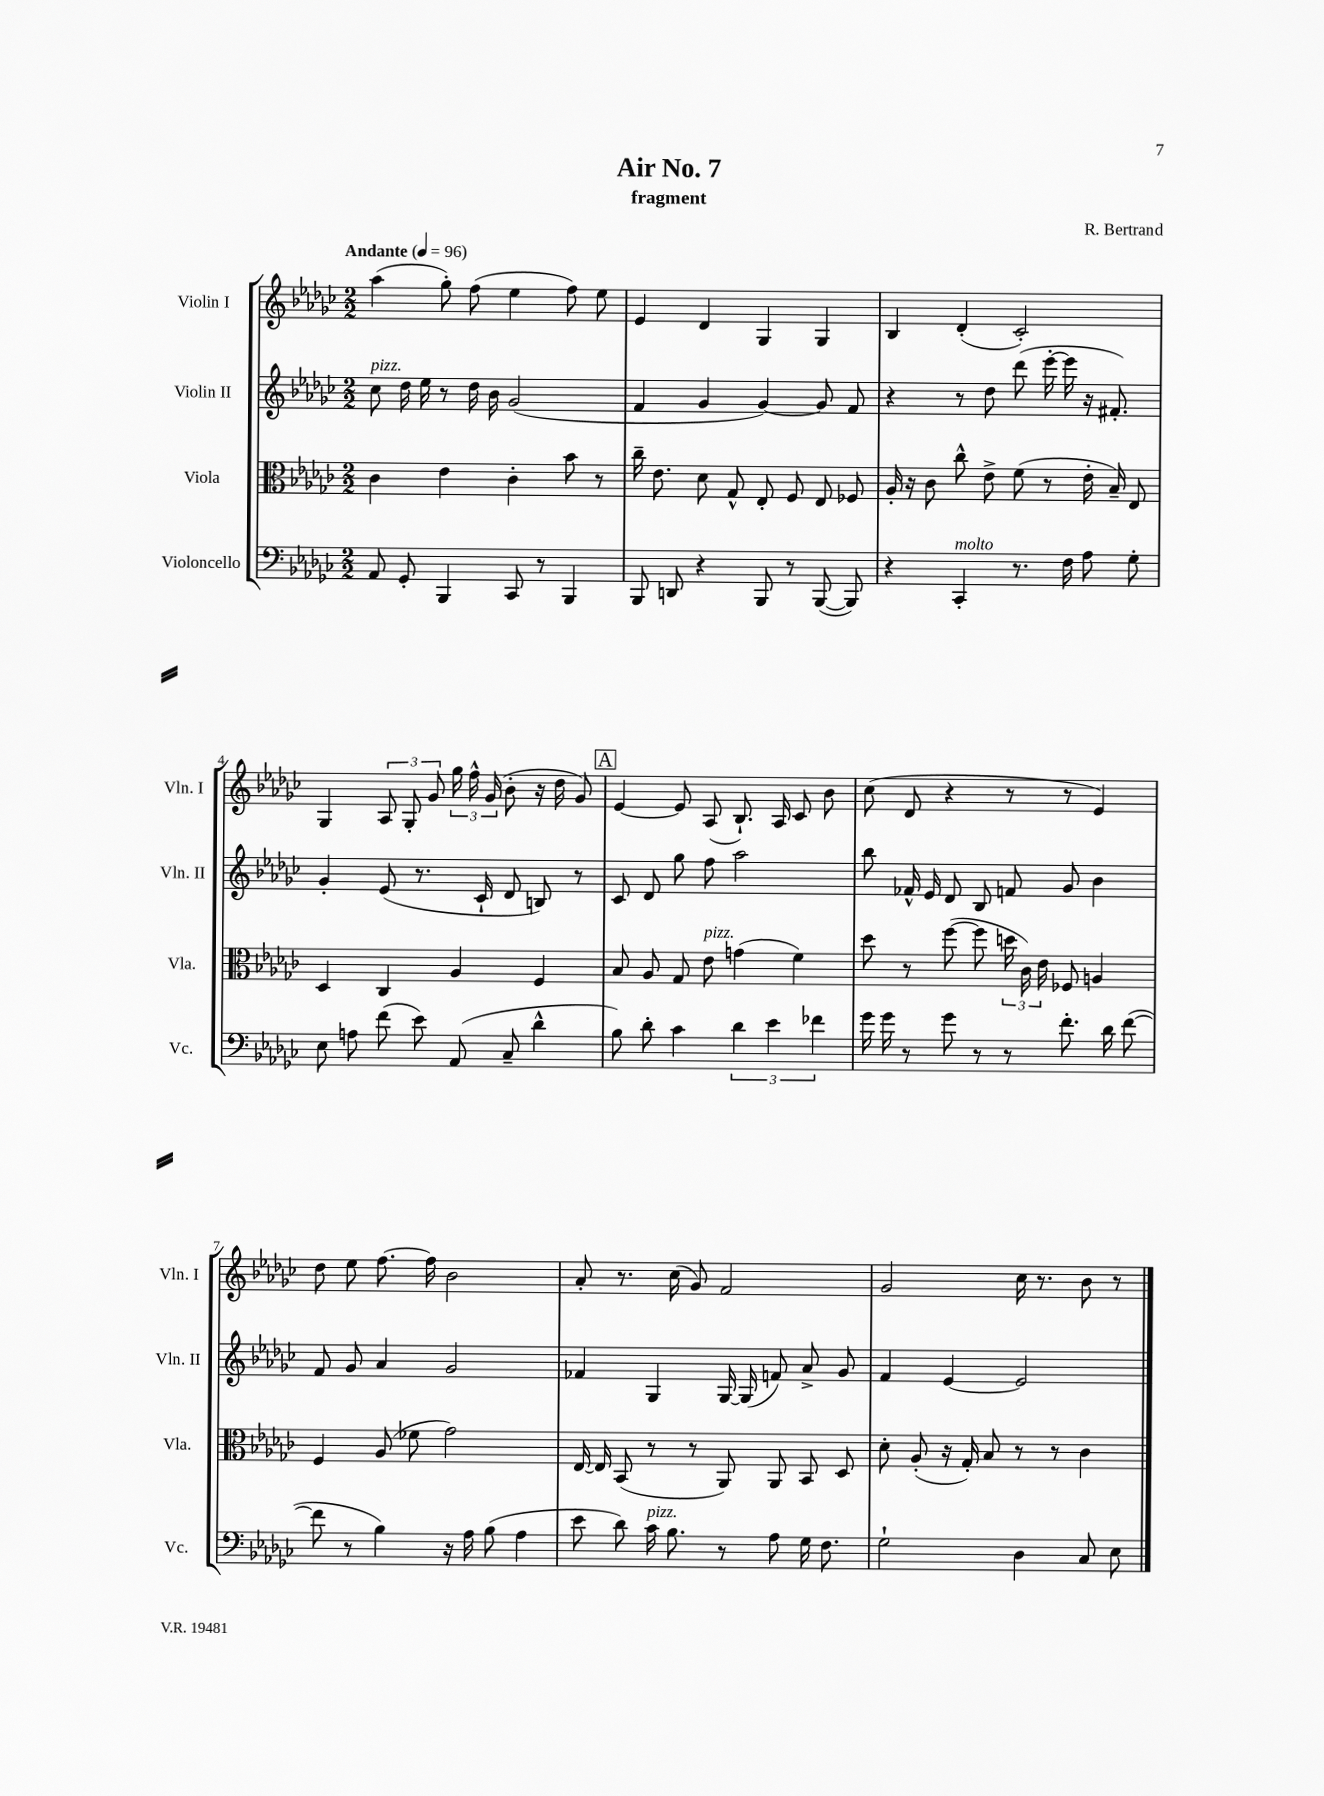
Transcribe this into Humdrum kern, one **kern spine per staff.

**kern	**kern	**kern	**kern
*staff4	*staff3	*staff2	*staff1
*clefF4	*clefC3	*clefG2	*clefG2
*k[b-e-a-d-g-c-]	*k[b-e-a-d-g-c-]	*k[b-e-a-d-g-c-]	*k[b-e-a-d-g-c-]
*M2/2	*M2/2	*M2/2	*M2/2
*MM96	*MM96	*MM96	*MM96
8AA-/	4c-\	8cc-\	(4aa-\
8GG-'/	.	16dd-\	.
.	.	16ee-\	.
4BBB-/	4e-\	8r	8gg-'\)
.	.	16dd-\	(8ff\
.	.	16b-\	.
8CC-/	4c-'\	(2g-/	4ee-\
8r	.	.	.
4BBB-/	8b-\	.	8ff\)
.	8r	.	8ee-\
=	=	=	=
8BBB-/	16cc-~\	4f/	4e-/
.	8.e-\	.	.
8DD/	.	.	.
4r	8d-\	4g-/	4d-/
.	8G-^^/	.	.
8BBB-/	8E-'/	[4g-/)	4G-/
8r	8F/	.	.
([8BBB-/	8E-/	8g-/]	4G-/
8BBB-/])	8F-/	8f/	.
=	=	=	=
4r	16A-'/	4r	4B-/
.	16r	.	.
.	8c-\	.	.
4CC-'/	8cc-^^\	8r	(4d-'/
.	8e-^\	8dd-\	.
8.r	(8f\	(8ddd-\	2c-'/)
.	8r	[16eee-'\	.
16F\	.	16eee-\]	.
8A-\	16e-'\	16r	.
.	16B-~/)	8.f#'/)	.
8G-'\	8E-/	.	.
=	=	=	=
8E-\	4D-/	4g-'/	4G-/
8A\	.	.	.
(8f\	4C-/	(8e-/	12A-/
.	.	.	12G-'/
8e-\)	.	8.r	.
.	.	.	12g-/
(8AA-/	4A-/	.	24gg-\
.	.	.	24ff^^\
.	.	16c-`/	.
.	.	.	(24g-/
8C-~/	.	8d-/	8b-'\
4d-^^\	4F/	8B/)	16r
.	.	.	16dd-\
.	.	8r	8g-/)
=	=	=	=
8B-\)	8B-/	8c-/	[4e-/
8d-'\	8A-/	8d-/	.
4c-\	8G-/	8gg-\	8e-/]
.	8e-\	8ff\	(8A-/
6d-\	(4g\	2aa-\	8.B-`/)
6e-\	.	.	.
.	.	.	16A-/
.	4f\)	.	8c-/
6f-\	.	.	.
.	.	.	8b-\
=	=	=	=
16g-\	8dd-\	8bb-\	(8cc-\
16g-\	.	.	.
8r	8r	16f-^^/	8d-/
.	.	16e-/	.
8g-\	([8ff\	8d-/	4r
8r	8ff\]	8B-/	.
8r	24dd\	8f/	8r
.	24c-\)	.	.
.	24e-\	.	.
8.f'\	8F-/	8g-/	8r
.	4A/	4b-\	4e-/)
16d-\	.	.	.
([8f\	.	.	.
=	=	=	=
8f\]	4F/	8f/	8dd-\
8r	.	8g-/	8ee-\
4B-\)	(8A-/	4a-/	[8.ff\
.	8f-\	.	.
.	.	.	16ff\]
16r	2g-\)	2g-/	2b-\
16A-\	.	.	.
(8B-\	.	.	.
4A-\	.	.	.
=	=	=	=
8e-\	[16E-/	4f-/	8a-'/
.	16E-/]	.	.
8d-\)	(8BB-/	.	8.r
16c-\	8r	4G-/	.
8.B-\	.	.	(16cc-\
.	8r	.	8g-/)
8r	8AA-/)	[16G-/	2f/
.	.	(16G-/]	.
8A-\	8AA-/	8f/)	.
16G-\	8BB-/	8a-^/	.
8.F\	.	.	.
.	8D-/	8g-/	.
=	=	=	=
2G-`\	8d-'\	4f/	2g-/
.	(8A-'/	.	.
.	16r	[4e-/	.
.	16G-'/)	.	.
.	8B-/	.	.
4D-\	8r	2e-/]	16cc-\
.	.	.	8.r
.	8r	.	.
8C-/	4c-\	.	8b-\
8E-\	.	.	8r
==	==	==	==
*-	*-	*-	*-
